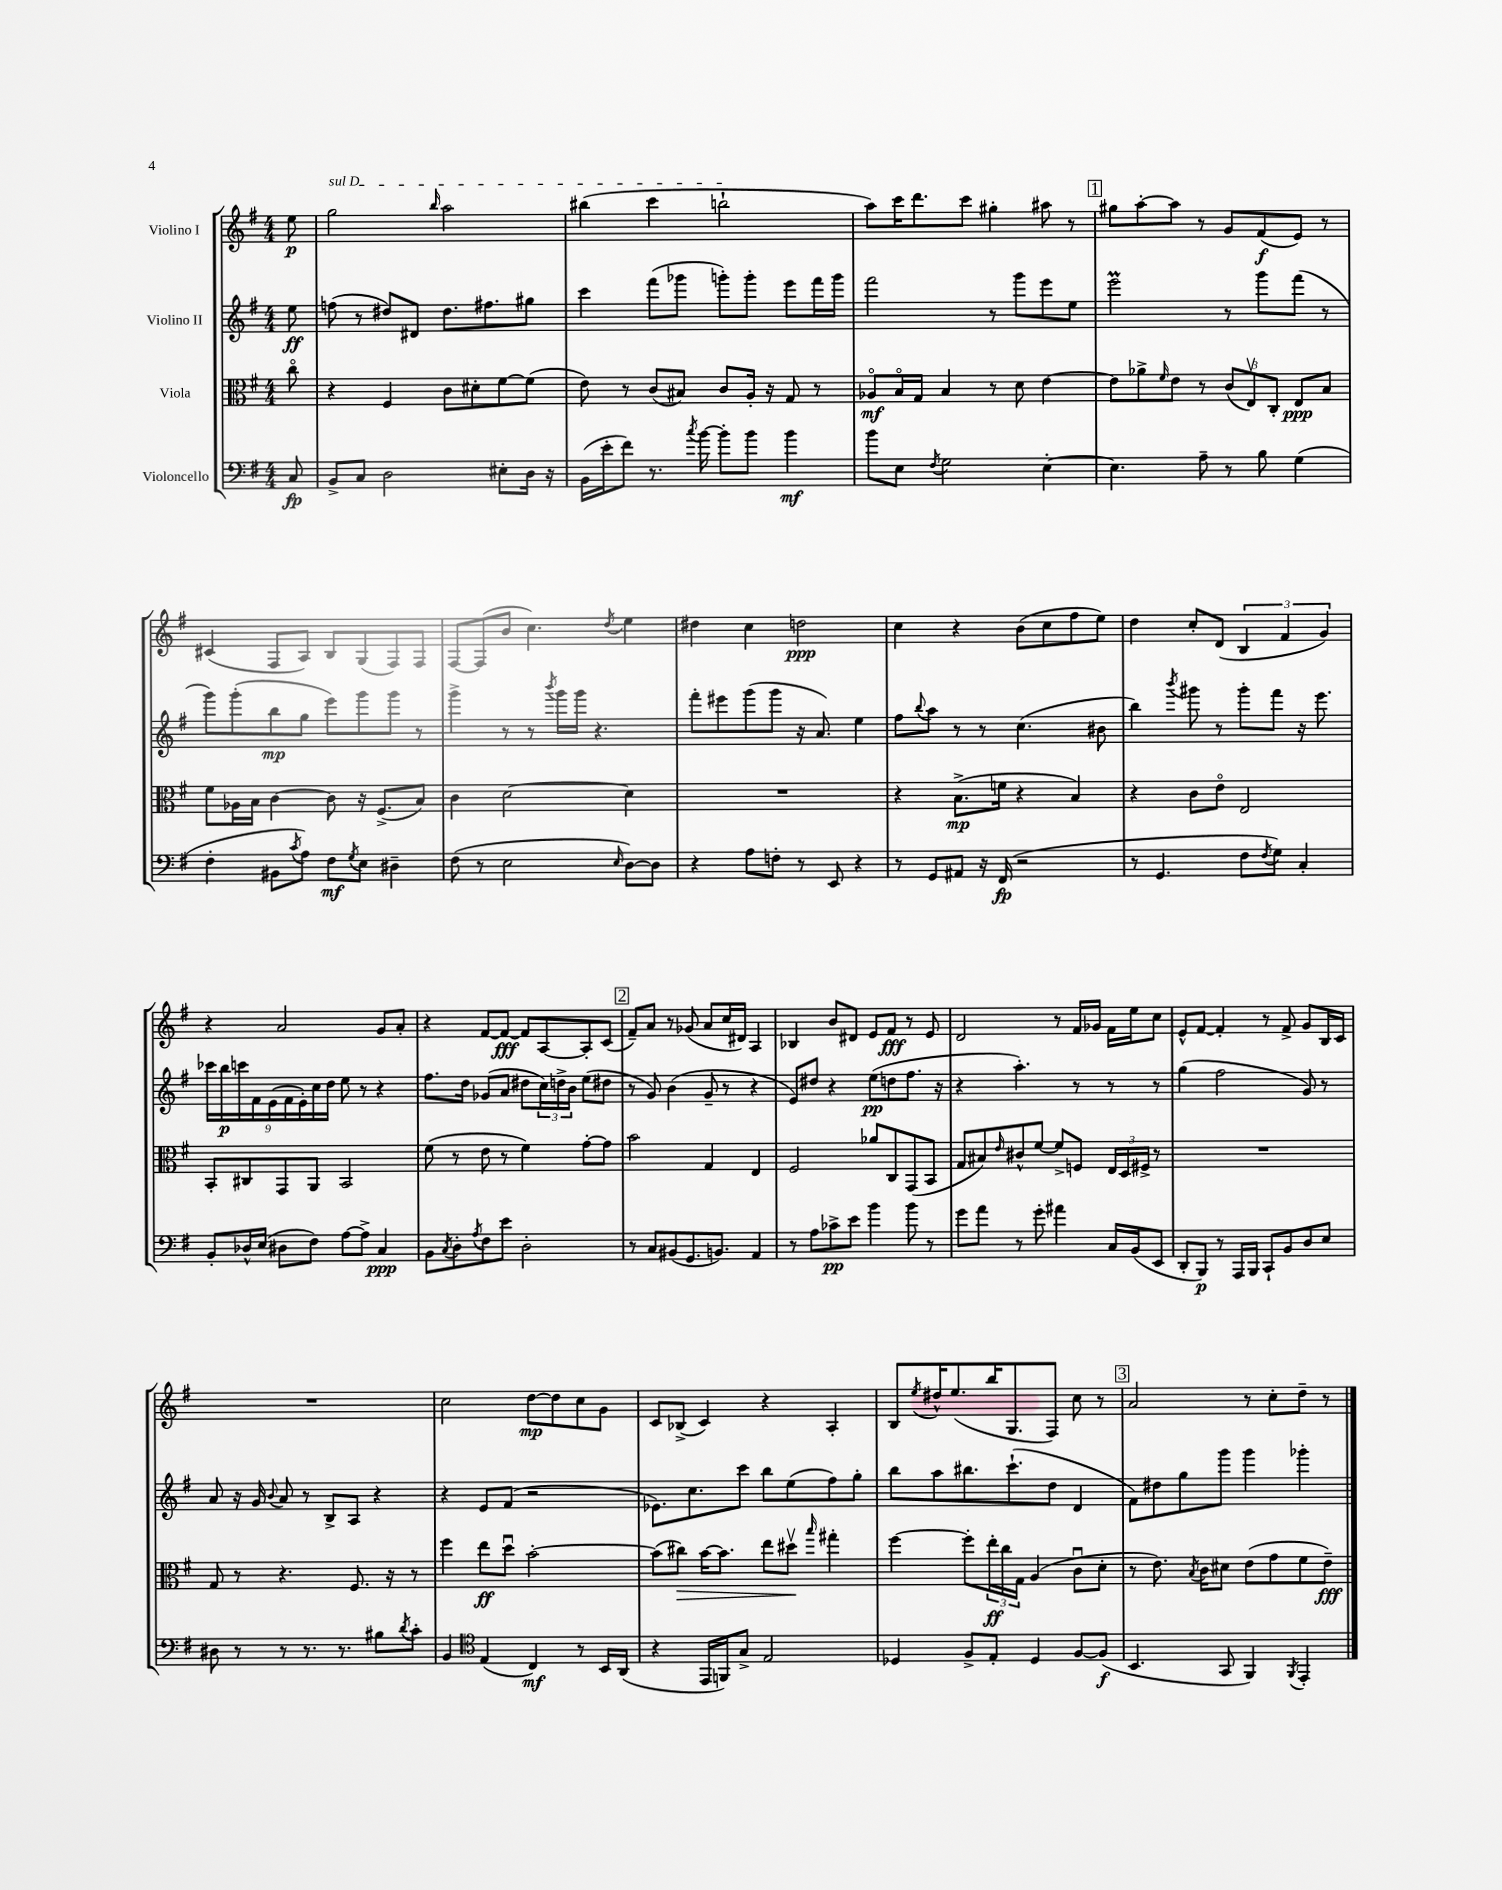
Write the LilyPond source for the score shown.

<<
\new StaffGroup <<
\new Staff = "s0" \with { instrumentName = "Violino I" } {
    \clef treble \key g \major \numericTimeSignature \time 4/4 \partial 8
    e''8\p |
    \once \override TextSpanner.bound-details.left.text = \markup { \italic "sul D" } g''2\startTextSpan \grace { b''16 } a''2 |
    bis''4( c'''4 b''2-!\stopTextSpan |
    a''8) c'''16 d'''8. c'''8 gis''4-. ais''8 r8 |
    \mark \markup { \box "1" } gis''8 a''8~-. a''8 r8 g'8 fis'8\f( e'8) r8 |
    cis'4( fis8 a8) b8 g8( fis8) fis8 |
    fis8~ fis8( b'8 c''4.) \acciaccatura { d''8 } e''4 |
    dis''4 c''4 d''2\ppp |
    c''4 r4 b'8( c''8 fis''8 e''8) |
    d''4 c''8-. d'8( \tuplet 3/2 { b4 fis'4 g'4) } |
    r4 a'2 g'8 a'8-. |
    r4 fis'8~ fis'8~\fff fis'8 a8~ a8-. c'8( |
    \mark \markup { \box "2" } fis'8--) a'8 r8 ges'8( a'8 c''16 dis'16) a4 |
    bes4 b'8 dis'8 e'8 fis'8\fff r8 e'8 |
    d'2 r8 fis'16 ges'16 fis'16 e''16 c''8 |
    e'8-^ fis'8~ fis'4-. r8 fis'8-> g'8 b16 c'16 |
    R1 |
    c''2 d''8~\mp d''8 c''8 g'8 |
    c'8 bes8->( c'4) r4 a4-. |
    b8 \acciaccatura { e''8 } dis''16-^ e''8.( b''16 g8. fis8) c''8 r8 |
    \mark \markup { \box "3" } a'2 r8 c''8-. d''8-- r8 \bar "|." |
}
\new Staff = "s1" \with { instrumentName = "Violino II" } {
    \clef treble \key g \major \numericTimeSignature \time 4/4 \partial 8
    e''8\ff |
    f''8( r8 dis''8) dis'8 dis''8. fis''8. gis''8 |
    c'''4 fis'''8( ges'''8 g'''8-.) g'''8-. e'''8 fis'''16 g'''16 |
    fis'''2 r8 g'''8 e'''8 e''8 |
    \mark \markup { \box "1" } e'''2\prall r8 g'''8 fis'''8( r8 |
    g'''8) g'''8-.( b''8\mp g''8 e'''8) g'''8 g'''8 r8 |
    g'''4-> r8 r8 \acciaccatura { b'''8 } g'''16 g'''16 r4. |
    fis'''8-. eis'''8 g'''8( g'''8 r16 a'8.) e''4 |
    fis''8 \appoggiatura { b''8 } a''8 r8 r8 c''4.( bis'8 |
    b''4) \acciaccatura { b'''8 } gis'''8 r8 gis'''8-. fis'''8 r16 e'''8. |
    \tuplet 9/8 { ces'''16 b''16\p c'''16 fis'16 e'16( fis'16 e'16-.) c''16 d''16 } e''8 r8 r4 |
    fis''8. d''16 ges'8( a'8 dis''8 \tuplet 3/2 { c''16) d''16-> b'16 } e''8( dis''8 |
    \mark \markup { \box "2" } r8 g'8) b'4( g'8-- r8 r4 |
    e'8) dis''8 r4 e''8\pp( d''8 fis''8. r16 |
    r4 a''4.-.) r8 r8 r8 |
    g''4( fis''2 g'8) r8 |
    a'8 r16 g'16 \appoggiatura { b'8 } a'8 r8 b8-> a8 r4 |
    r4 e'8 fis'8( r2 |
    ees'8.) c''8. c'''8 b''8 e''8( fis''8) g''8-. |
    b''8 a''8 bis''8. c'''8.-!( d''8 d'4 |
    \mark \markup { \box "3" } fis'8) dis''8 g''8 g'''8 g'''4 ges'''4-. \bar "|." |
}
\new Staff = "s2" \with { instrumentName = "Viola" } {
    \clef alto \key g \major \numericTimeSignature \time 4/4 \partial 8
    c''8\flageolet |
    r4 fis4 c'8 dis'8-. fis'8~ fis'8( |
    e'8) r8 c'8( bis8) c'8 a16-. r16 g8 r8 |
    aes8\flageolet\mf b16\flageolet g16 b4 r8 d'8 e'4~ |
    \mark \markup { \box "1" } e'8 aes'8-> \grace { fis'16 } e'8 r8 \tuplet 3/2 { c'8( e8\upbow) c8-. } e8\ppp b8 |
    fis'8 aes16 b16 c'4~ c'8 r16 fis8.->( b8) |
    c'4 d'2~ d'4 |
    R1 |
    r4 b8.->\mp( f'16 r4 b4) |
    r4 c'8 e'8\flageolet e2 |
    b,8-. cis8 g,8 a,8 b,2 |
    fis'8( r8 e'8 r8 fis'4) g'8~-. g'8 |
    \mark \markup { \box "2" } b'2 g4 e4 |
    fis2 aes'8 c8 g,8( b,8 |
    g8 bis8) \grace { e'16 } cis'8-^ fis'8~ fis'8-> f8 \tuplet 3/2 { e16 d16 fis16-> } r8 |
    R1 |
    g8 r8 r4. fis8. r16 r8 |
    fis''4 e''8\ff d''8\downbow b'2~-. |
    b'8( cis''8\>) b'16~ b'8. e''8 dis''8\upbow\! \grace { b''16 } gis''4-. |
    fis''4~ fis''8-. \tuplet 3/2 { e''16-.\ff c''16 g16 } a4( c'8\downbow d'8-. |
    \mark \markup { \box "3" } r8 e'8.) \acciaccatura { b8 } c'16 dis'8 e'8( g'8 fis'8 e'8--\fff) \bar "|." |
}
\new Staff = "s3" \with { instrumentName = "Violoncello" } {
    \clef bass \key g \major \numericTimeSignature \time 4/4 \partial 8
    c8\fp |
    b,8-> c8 d2 eis8-. d16 r16 |
    b,16( e'16-. fis'8) r8. \acciaccatura { c''8 } b'16~ b'8-. b'8 b'4\mf |
    b'8 e8 \acciaccatura { fis8 } g2 e4~-. |
    \mark \markup { \box "1" } e4. a8-- r8 b8 g4( |
    fis4-. bis,8 \acciaccatura { c'8 } a8) fis8\mf \acciaccatura { g8 } e8 dis4-- |
    fis8( r8 e2 \grace { e16 } d8~) d8 |
    r4 a8 f8-. r8 e,8 r4 |
    r8 g,8 ais,8 r16 fis,16\fp( r2 |
    r8 g,4. fis8 \acciaccatura { fis8 } g8) c4-. |
    b,8-. des16-^ e16( dis8 fis8) a8~ a8-> c4\ppp |
    b,8 \acciaccatura { c8 } d8-. \acciaccatura { a8 } fis8 e'8 d2-. |
    \mark \markup { \box "2" } r8 c8 bis,8( g,8. b,8.) a,4 |
    r8 a8 ces'8->\pp e'8 b'4 b'8 r8 |
    g'8 a'8 r8 g'8-. ais'4 c16 b,16( e,8 |
    d,8-. b,,8\p) r8 a,,16 b,,16 c,8-! b,8 d8 e8 |
    dis8 r8 r8 r8. r8. bis8 \acciaccatura { d'8 } c'8-. |
    b,4 \clef tenor e4( c4\mf) r8 b,16 a,16( |
    r4 e,16 f,16) g8-> e2 |
    des4 fis8-> e8-. des4 fis8~ fis8\f( |
    \mark \markup { \box "3" } b,4. g,8 fis,4) \acciaccatura { fis,8 } e,4-. \bar "|." |
}
>>
>>
\layout { \context { \Score \remove "Bar_number_engraver" } }
